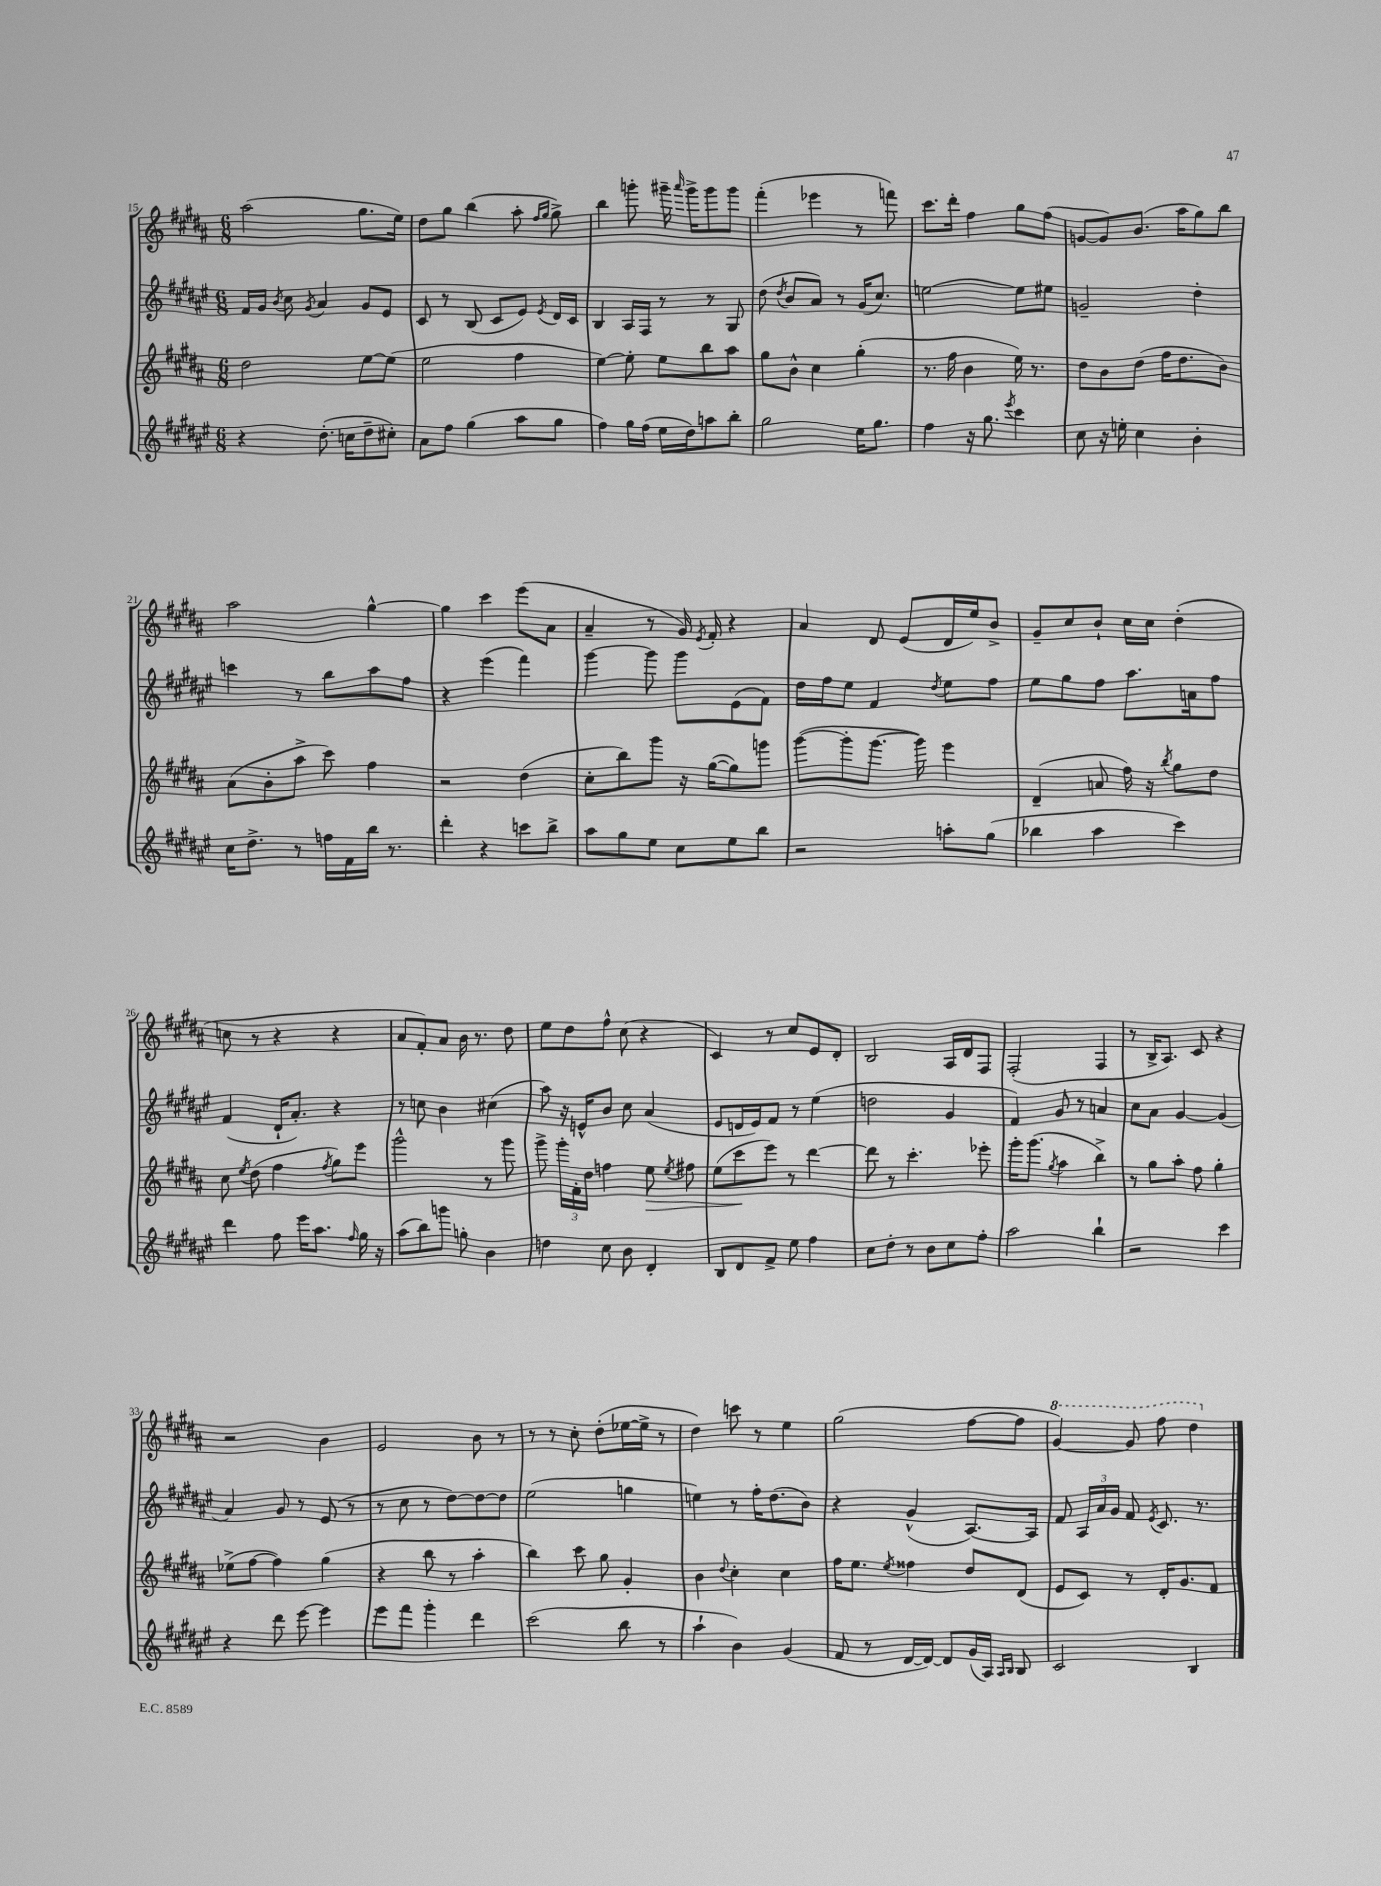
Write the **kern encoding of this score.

**kern	**kern	**kern	**kern
*staff4	*staff3	*staff2	*staff1
*clefG2	*clefG2	*clefG2	*clefG2
*k[f#c#g#d#a#e#]	*k[f#c#g#d#a#]	*k[f#c#g#d#a#e#]	*k[f#c#g#d#a#]
*M6/8	*M6/8	*M6/8	*M6/8
4r	2dd#	16f#	(2aa#
.	.	16g#	.
.	.	8qb	.
.	.	8cc#	.
.	.	8qg#	.
(8.dd#'	.	4a#	.
16cc	.	.	.
8dd#~	[8ee	8g#	8.gg#
8cc#')	(8ee]	8e#	.
.	.	.	16ee)
=	=	=	=
8a#	2ee	8c#	8dd#
8ff#	.	8r	8gg#
(4gg#	.	(8B	(4bb
.	.	8c#	.
8aa#	4ff#	8e#)	8aa#'
.	.	.	16qqff#
.	.	8qe#	16qqgg#
8gg#	.	16d#	8gg#^)
.	.	16c#	.
=	=	=	=
4ff#)	[4ee)	4B	4bb
16gg#	8ee']	16A#	8ggg'
(16ff#	.	16F#	.
16ee#	8ee	8r	16ggg#~
.	.	.	16qqaaa#
16dd#)	.	.	16ggg#^
8aa	8bb	8r	8ggg#
8bb'	8aa#	8G#	8ggg#
=	=	=	=
2gg#	8gg#	(8dd#	(4fff#'
.	.	8qdd#	.
.	8b^^	8b	.
.	4cc#	8a#)	4eee-
.	.	8r	.
16ee#	(4gg#'	(16g#	8r
8.gg#	.	8.cc#)	.
.	.	.	8fff)
=	=	=	=
4ff#	8.r	[2ee	8.ccc#
.	16ff#	.	16ddd#'
16r	4b	.	4ff#
8.gg#	.	.	.
8qeee#	.	.	.
4ccc#	16ee)	8ee]	8gg#
.	8.r	.	.
.	.	8ee#	(8ff#
=	=	=	=
8cc#	8dd#	2g~	[8g
16r	8b	.	8g])
16ee'	.	.	.
4cc#	(8dd#	.	(8.b
.	16ff#	.	.
.	8.dd#	.	16aa#
4b'	.	4dd#'	8gg#)
.	8b)	.	8bb
=	=	=	=
16cc#	(8a#	4ccc	2aa#
8.dd#^	.	.	.
.	8b'	.	.
8r	8aa#^	8r	.
16ff	8ccc#)	8bb	.
16f#	.	.	.
16bb	4ff#	8aa#	[4gg#^^
8.r	.	.	.
.	.	8ff#	.
=	=	=	=
4ddd#'	2r	4r	4gg#]
4r	.	(4eee#	4ccc#
8ccc	(4dd#	4fff#)	(8eee
8bb^	.	.	8a#
=	=	=	=
8aa#	8cc#'	[4ggg#	4a#~
8gg#	8bb)	.	.
8ee#	8ggg#	8ggg#]	8r
8cc#	16r	8ggg#	16g#)
.	.	.	8qe
.	([16gg#	.	16f#'
8ee#	8gg#])	(8e#	4r
8bb	8ggg	8f#)	.
=	=	=	=
2r	([8ggg#	16dd#	4a#
.	.	16ff#	.
.	8ggg#']	8ee#	.
.	[8.ggg#	4f#	8d#
.	.	.	(8e
.	16ggg#])	.	.
.	.	8qdd#	.
8aa'	4eee	8ee#	16d#
.	.	.	16ee)
(8gg#	.	8ff#	8b^
=	=	=	=
4bb-	(4d#~	8ee#	8g#~
.	.	8gg#	8cc#
4aa#	8a	8ff#	8b`
.	16ff#)	8.aa#	16cc#
.	16r	.	16cc#
.	8qbb	.	.
4ccc#)	8gg#	.	(4dd#'
.	.	16a	.
.	8dd#	8ff#	.
=	=	=	=
4ddd#	8cc#	(4f#	8cc
.	8qee	.	.
.	(8dd#	.	8r
8ff#	4ff#	16d#`	4r
.	.	8.a#')	.
16eee#	.	.	.
8.aa#	.	.	.
.	8qff#	.	.
.	8gg#)	4r	4r
16qqff#	.	.	.
16gg#	8eee	.	.
16r	.	.	.
=	=	=	=
(8aa#	2ggg#^^	8r	8a#
8bb)	.	8cc	8f#')
8ggg	.	4b	8a#
8gg'	.	.	16b
.	.	.	8.r
4b	8r	(4cc#	.
.	8ggg#	.	8dd#
=	=	=	=
4dd	8ggg#^	8aa#)	8ee
.	24ggg#'	16r	8dd#
.	24f#'	.	.
.	.	16e^^	.
.	24dd#	.	.
8cc#	4ff	8b	8ff#^^
8b	.	8cc#	(8cc#
4d#'	8ee	(4a#	4r
.	8qee	.	.
.	8ff#	.	.
=	=	=	=
8B	(8ee	8e#	4c#)
8d#	8ccc#	16d	.
.	.	16e#)	.
8f#^	8eee)	8f#	8r
8ee#	8r	8r	8cc#
4ff#	[4ddd#	(4ee#	8e
.	.	.	8d#'
=	=	=	=
8cc#	8ddd#]	2dd	2B
8dd#'	8r	.	.
8r	4.ccc#'	.	.
8b	.	.	.
8cc#	.	4g#	16A#
.	.	.	16d#
8ff#'	8eee-'	.	8F#
=	=	=	=
2aa#	16ggg#'	4f#)	(2F#'
.	(8.ggg#	.	.
.	8qgg#	.	.
.	4aa#	8g#	.
.	.	8r	.
4bb`	4bb^)	4a	4F#
=	=	=	=
2r	8r	8cc#	8r
.	8gg#	8a#	16B^
.	.	.	8.A#)
.	8aa#'	[4g#	.
.	8ff#	.	8c#
4ccc#	4gg#'	(4g#]	4r
=	=	=	=
4r	(8ee-^	4a#)	2r
.	[8ff#	.	.
8ddd#	4ff#])	8g#	.
[8eee#	.	8r	.
4eee#]	(4gg#	(8e#	4b
.	.	8r	.
=	=	=	=
8eee#	4r	8r	2e
8fff#	.	8cc#	.
4ggg#'	8bb	8r	.
.	8r	[8dd#)	.
4ddd#	4aa#'	8dd#_	8b
.	.	8dd#]	8r
=	=	=	=
(2ccc#	4bb)	(2ee#	8r
.	.	.	8r
.	8ccc#	.	8cc#'
.	8gg#	.	(8dd#'
8bb	4g#'	4gg	[16ee-
.	.	.	16ee-^]
8r	.	.	8r
=	=	=	=
4aa#`	4b	4ee)	4dd#)
.	8qqdd#	.	.
4b)	4cc#'	8r	8ccc
.	.	16ff#'	8r
.	.	(8.dd#	.
(4g#	4cc#	.	4ee
.	.	8b)	.
=	=	=	=
8f#	16ff#	4r	(2gg#
.	8.ee	.	.
8r	.	.	.
.	8qee	.	.
[16d#	4ff##	(4g#^^	.
16d#_)	.	.	.
8d#]	.	.	.
(16g#	8dd#	[8.A#)	[8ff#
16A#)	.	.	.
16qqA#	.	.	.
16qqB	.	.	.
8B	(8d#	.	8ff#]
.	.	16A#]	.
=	=	=	=
2c#	8e	8f#	[4gg#)
.	8c#)	24A#	.
.	.	24a#	.
.	.	24g#	.
.	8r	8f#	8gg#]
.	.	8qe#	.
.	16d#'	8.c#	8fff#
.	8.g#	.	.
4B	.	.	4ddd#
.	.	8.r	.
.	8f#	.	.
==	==	==	==
*-	*-	*-	*-
